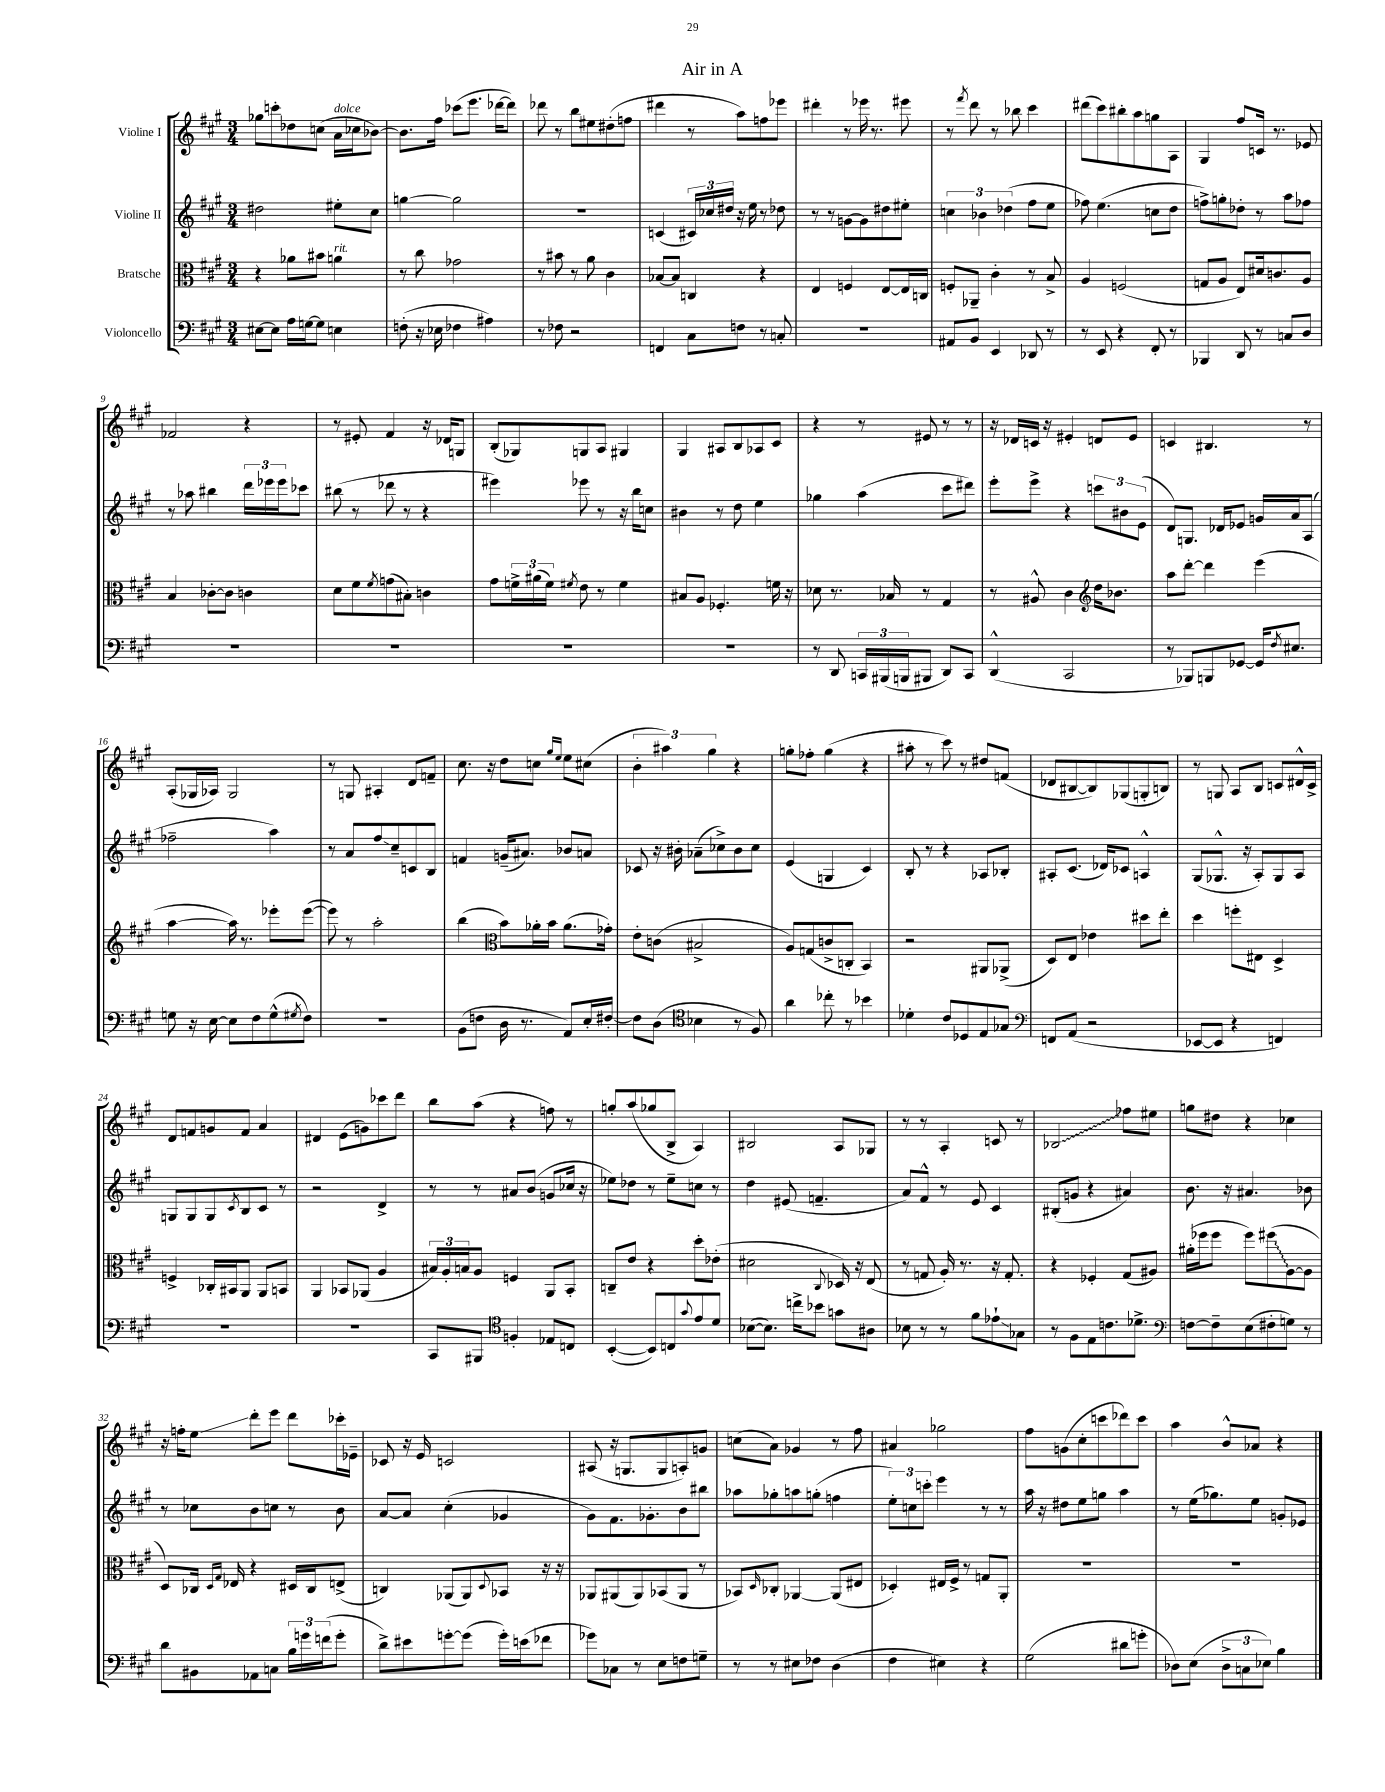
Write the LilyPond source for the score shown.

\header { title = "Air in A" }
<<
\new StaffGroup <<
\new Staff = "s0" \with { instrumentName = "Violine I" } {
    \clef treble \key a \major \numericTimeSignature \time 3/4
    ges''8 c'''8-. des''8 c''8( a'16^\markup { \italic "dolce" } ces''16 bes'8~) |
    bes'8. fis''16 ces'''8( e'''8. des'''16~ des'''8) |
    des'''8 r8 b''8 eis''8 dis''8-.( f''8 |
    dis'''4 r8 a''8) f''8 ees'''8 |
    dis'''4-. r8 ees'''16 r8. eis'''8 |
    r8 \acciaccatura { fis'''8 } d'''8 r8 bes''8 cis'''4 |
    dis'''8( cis'''8) bis''8-. a''8 g''8 a8 |
    gis4 fis''8 c'16 r8. ees'8 |
    fes'2 r4 |
    r8 eis'8-. fis'4 r16 des'16 g8 |
    b8-.( ges8) g8 a8 gis4 |
    gis4 ais8 b8 aes8 cis'8 |
    r4 r8 eis'8 r8 r8 |
    r16 des'16 c'16 r16 eis'4-. d'8 eis'8 |
    c'4 bis4. r8 |
    a8-.( ges16 aes16) ges2 |
    r8 g8 ais4-. d'8 f'8-- |
    cis''8. r16 d''8 c''8 \grace { gis''16 e''16 } e''8 cis''8( |
    \tuplet 3/2 { b'4-. ais''4) gis''4 } r4 |
    g''8-. fes''8-. g''4( r4 |
    ais''8-. r8 cis'''8) r8 dis''8 f'8( |
    des'8 bis8~ bis8) ges8( g8-. b8) |
    r8 g8 a8 b8 c'8 dis'16-^ c'16-> |
    d'8 f'8 g'8 f'8 a'4 |
    dis'4 e'8( g'8) ces'''8 d'''8 |
    b''8 a''8( r4 f''8) r8 |
    g''8-. a''8( ges''8 b8-> a4) |
    bis2 a8 ges8 |
    r8 r8 a4-. c'8 r8 |
    \once \override Glissando.style = #'zigzag bes2\glissando fes''8 eis''8 |
    g''8 dis''8 r4 ces''4 |
    r16 f''16-. e''8\glissando d'''8-. e'''8 d'''8 ces'''16-. ees'16-- |
    ces'8 r16 e'16 c'2 |
    ais8( r16 g8. g8 a8-.) g'8 |
    c''8( a'8) ges'4 r8 fis''8 |
    ais'4 ges''2 |
    fis''8 g'8( cis''8-. c'''8 des'''8) c'''8 |
    a''4 b'8-^ aes'8 r4 \bar "|." |
}
\new Staff = "s1" \with { instrumentName = "Violine II" } {
    \clef treble \key a \major \numericTimeSignature \time 3/4
    dis''2 eis''8-. cis''8 |
    g''4~ g''2 |
    R2. |
    c'4( \tuplet 3/2 { cis'16) ces''16 dis''16 } r16 e''16 r8 des''8 |
    r8 r8 g'8~ g'8 dis''8 eis''8-. |
    \tuplet 3/2 { c''4 bes'4 des''4( } fis''8 e''8 |
    fes''8) e''4.( c''8 d''8 |
    f''8->) g''8-. des''8-. r8 a''8 fes''8 |
    r8 aes''8 bis''4 \tuplet 3/2 { d'''16 ees'''16 ees'''16 } ces'''8 |
    bis''8( r8 des'''8 r8 r4 |
    eis'''4) ees'''8 r8 r16 b''16 c''8 |
    bis'4 r8 d''8 e''4 |
    ges''4 a''4( cis'''8 dis'''8) |
    e'''8-. e'''8-> r4 \tuplet 3/2 { c'''8 bis'8 e'8( } |
    d'8) g8. des'16 ees'8 g'16 a'16 a8( |
    fes''2-- a''4) |
    r8 a'8 fis''8\glissando cis''8-- c'8 b8 |
    f'4 g'16--( ais'8.) bes'8 a'8 |
    ces'8 r16 bis'16-. aes'8--( ces''8->) bis'8 ces''8 |
    e'4( g4 cis'4) |
    b8-. r8 r4 aes8 bes8-. |
    ais8-. cis'8.( des'16) ces'8 a4-^ |
    gis8( ges8.-^ r16 a8-.) ges8 a8 |
    g8 g8 g8 \acciaccatura { cis'8 } b8 cis'8 r8 |
    r2 d'4-> |
    r8 r8 ais'8 b'8( g'8 ces''16 r16 |
    ees''8) des''8 r8 ees''8-- c''8 r8 |
    d''4 eis'8( f'4.-- |
    a'8) fis'8-^ r8 e'8 cis'4 |
    bis8-.( g'8 r4 ais'4) |
    b'8. r16 ais'4. bes'8 |
    r8 ces''8 b'8 c''8 r8 b'8 |
    a'8~ a'8 cis''4-.( ges'4 |
    gis'8) fis'8. ges'8.-. b'8 bis''8 |
    aes''8 ges''8-. a''8 g''8-.( f''4 |
    \tuplet 3/2 { e''8-.) c''8 c'''8-. } e'''4 r8 r8 |
    a''16 r16 dis''8 e''8 g''8 a''4 |
    r8 e''16( ges''8.) e''8 g'8-. ees'8 \bar "|." |
}
\new Staff = "s2" \with { instrumentName = "Bratsche" } {
    \clef alto \key a \major \numericTimeSignature \time 3/4
    r4 aes'8 bis'8 a'4^\markup { \italic "rit." } |
    r8 cis''8 ges'2 |
    r8 bis'8 r8 a'8 cis'4 |
    bes8~ bes8 c4 r4 |
    e4 f4 e8~ e16 c16 |
    f8-. aes,8-- cis'4-. r8 b8-> |
    a4 f2( |
    g8 a8 e8) dis'16 c'8. a8 |
    b4 ces'8~-. ces'8 c'4 |
    d'8 fis'8 \acciaccatura { fis'8 } g'8( bis8-.) c'4 |
    gis'8 \tuplet 3/2 { f'16-> ais'16( f'16) } \acciaccatura { fis'8 } e'8 r8 fis'4 |
    bis8 a8 fes4.-. f'16 r16 |
    des'8 r8. bes16 r8 gis4 |
    r8 ais8-^ cis'4 \clef treble d''16 bes'8. |
    a''8 d'''8~-. d'''4 e'''4( |
    a''4~ a''16) r8. ees'''8-. ees'''8~( |
    ees'''8) r8 a''2-. |
    b''4( \clef alto b'8) aes'16-. b'16 aes'8.( ges'16-.) |
    e'8-. c'8( bis2-> |
    a8) g8( c'8-> c8-. b,4) |
    r2 ais,8 aes,8->( |
    d8) e8 ees'4 dis''8 e''8-. |
    d''4 f''8-. eis8 d4-> |
    f4-> ces16-. bis,16 a,8 a,8 b,8 |
    a,4 bes,8 aes,8( a4 |
    \tuplet 3/2 { bis16) a16-. b16 } a8 f4 a,8 b,8-. |
    c8-- e'8 r4 d''8-. ees'8-.( |
    dis'2 \appoggiatura { cis8 } des16) r16 e8( |
    r8 g8 a16-.) r8. r16 g8.-. |
    r4 fes4-. gis8( ais8) |
    ais'16-.( fes''16 fes''8 fes''8) \once \override Glissando.style = #'zigzag fis''8\glissando( a8~ a8 |
    d8) ces16 \grace { d16 gis16 } ees16 r4 dis16 ces16 e8->( |
    c4) aes,8( aes,8) \appoggiatura { d8 } bes,8 r16 r16 |
    aes,8 ais,8( ais,8) bes,8( ais,8 r8 |
    bes,8) \grace { d16 } ces8-. aes,4~ aes,8( eis8 |
    des4-.) eis16 fis16-> r8 g8 a,8-. |
    R2. |
    R2. \bar "|." |
}
\new Staff = "s3" \with { instrumentName = "Violoncello" } {
    \clef bass \key a \major \numericTimeSignature \time 3/4
    eis8~ eis8 a16 g16~ g8 e4 |
    f8-.( r16 ees16 fes4 ais4) |
    r8 fes8 r2 |
    f,4 cis8 f8 r8 c8-. |
    R2. |
    ais,8 b,8 e,4 des,8 r8 |
    r8 e,8 r4 fis,8-. r8 |
    bes,,4 d,8 r8 c8 d8 |
    R2. |
    R2. |
    R2. |
    R2. |
    r8 d,8 \tuplet 3/2 { c,16 bis,,16( b,,16 } bis,,8 d,8) c,8 |
    d,4-^( cis,2 |
    r8 bes,,8) b,,8 ges,8~ ges,16 \acciaccatura { fis8 } eis8. |
    g8 r16 e16~ e8 fis8 g8-^( \acciaccatura { gis8 } fis8) |
    R2. |
    b,8( f8 d16 r8. a,8) e16-. fis16~-. |
    fis8 d8( \clef tenor bes4 r8 fis8) |
    a'4 ces''8-. r8 bes'4 |
    des'4-. cis'8 des8 e8 ges8 |
    \clef bass f,8 a,8( r2 |
    ees,8~ ees,8 r4 f,4) |
    R2. |
    R2. |
    cis,8 bis,,8 \clef tenor f4-. ees8 c8 |
    b,4~-.( b,8) c8 \appoggiatura { gis'8 } e'8 d'8 |
    bes8~( bes8.) c''16-> bes'8 g'8 ais8 |
    bes8 r8 r8 fis'8 ees'8-!\glissando ges8 |
    r8 fis8 e8 c'8. des'8.-> |
    \clef bass f8~ f8-- e8( fis8-. g8) r8 |
    d'8 bis,8 aes,8 c8 \tuplet 3/2 { b16 g'16 f'16( } g'8-. |
    d'8->) eis'8 g'8~-. g'8( g'16-.) e'16( fes'8 |
    ges'8) ces8 r8 e8 f8 g8-- |
    r8 r8 eis8 fes8 d4( |
    fis4 eis4) r4 |
    gis2( dis'8 g'8-. |
    des8) e8( \tuplet 3/2 { des8-> c8 ees8) } b4 \bar "|." |
}
>>
>>
